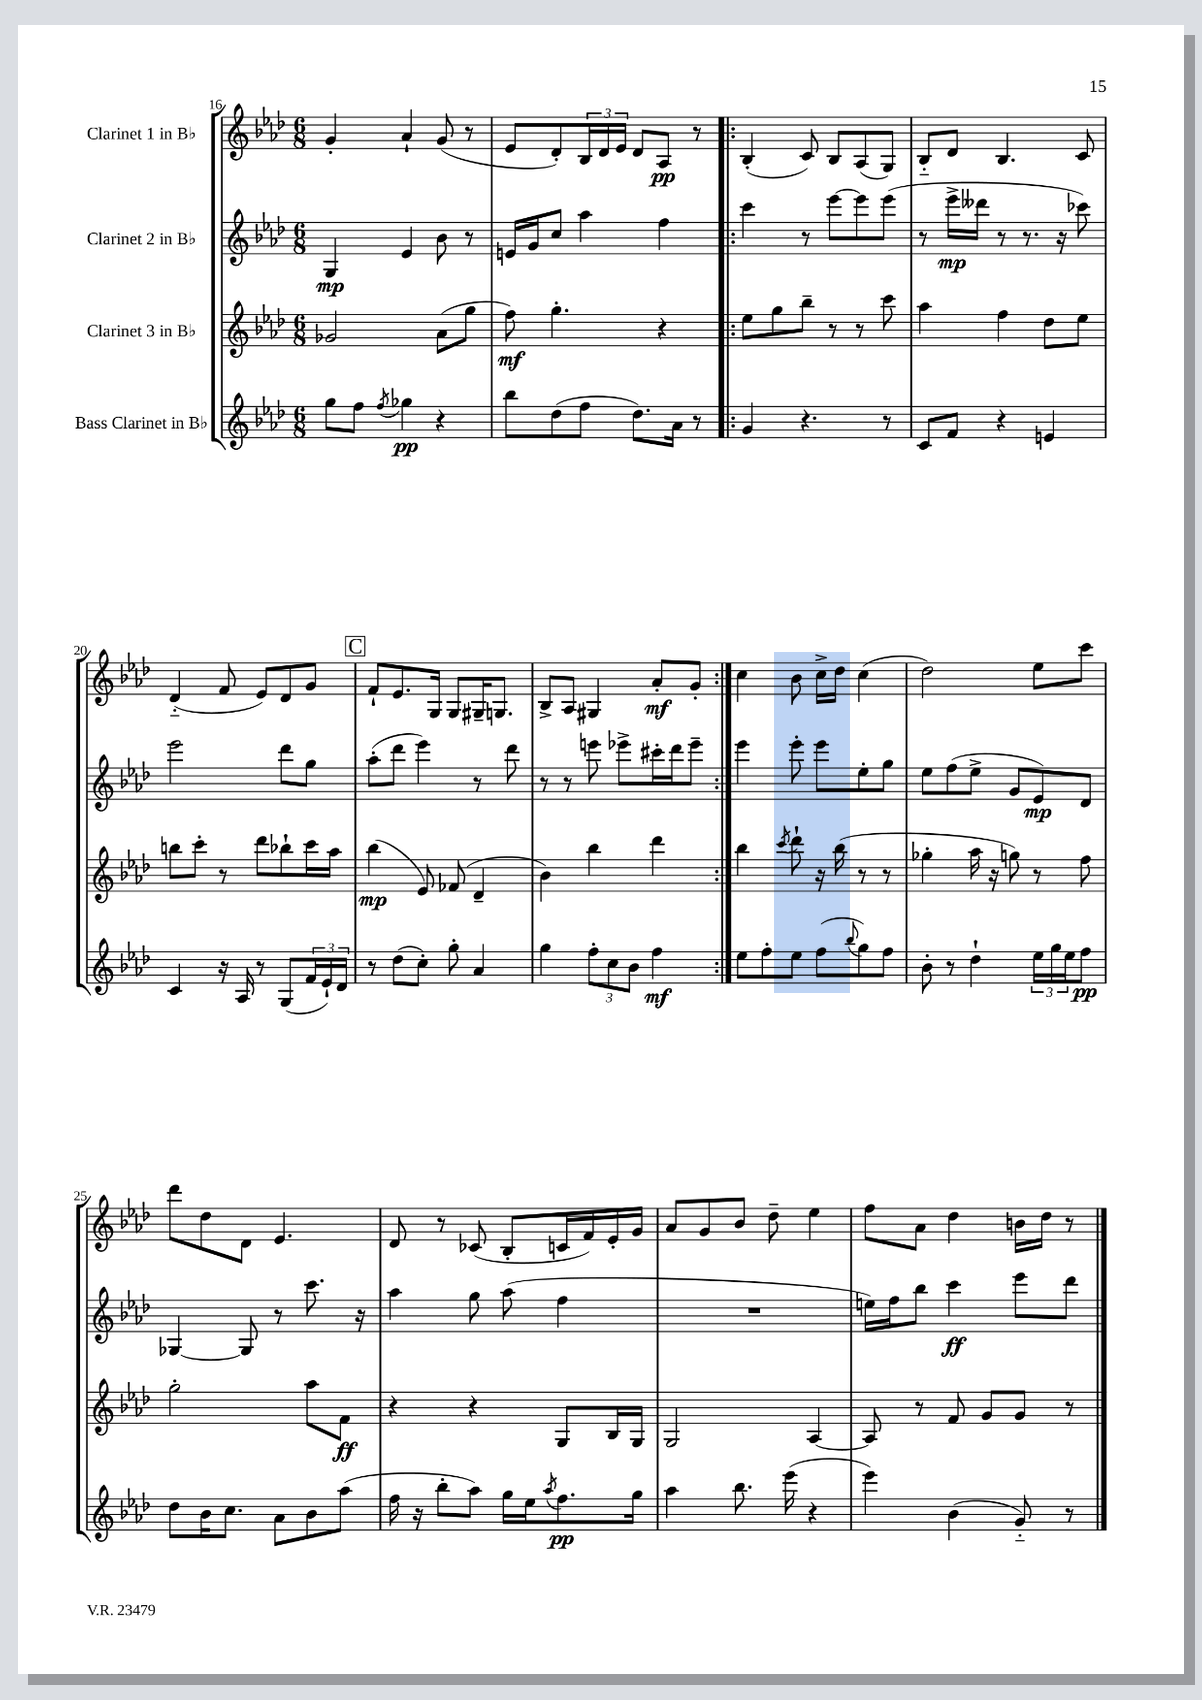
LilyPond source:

<<
\new StaffGroup <<
\new Staff = "s0" \with { instrumentName = "Clarinet 1 in Bb" } {
    \clef treble \key aes \major \numericTimeSignature \time 6/8
    g'4-. aes'4-! g'8( r8 |
    ees'8 des'8-.) \tuplet 3/2 { bes16 des'16 ees'16 } des'8 aes8\pp r8 |
    \repeat volta 2 { bes4-.( c'8) bes8 aes8( g8) |
    bes8-_ des'8 bes4. c'8 |
    des'4-_( f'8 ees'8) des'8 g'8 |
    \mark \markup { \box "C" } f'8-! ees'8. g16 g8 gis16-- g8. |
    bes8-> aes8 gis4 aes'8-.\mf g'8-. | }
    c''4 bes'8 c''16-> des''16 c''4( |
    des''2) ees''8 c'''8 |
    des'''8 des''8 des'8 ees'4. |
    des'8 r8 ces'8( bes8-. c'16 f'16) ees'16-. g'16 |
    aes'8 g'8 bes'8 des''8-- ees''4 |
    f''8 aes'8 des''4 b'16 des''16 r8 \bar "|." |
}
\new Staff = "s1" \with { instrumentName = "Clarinet 2 in Bb" } {
    \clef treble \key aes \major \numericTimeSignature \time 6/8
    g4\mp ees'4 bes'8 r8 |
    e'16 g'16 c''8 aes''4 f''4 |
    \repeat volta 2 { c'''4 r8 ees'''8~ ees'''8 ees'''8( |
    r8 ees'''16->\mp deses'''16 r8 r8. r16 ces'''8) |
    ees'''2 des'''8 g''8 |
    \mark \markup { \box "C" } aes''8-.( des'''8 ees'''4) r8 des'''8 |
    r8 r8 e'''8 ees'''8-> cis'''16-. des'''16 ees'''8-- | }
    ees'''4 ees'''8-. ees'''8 ees''8-. g''8 |
    ees''8 f''8( ees''8-> g'8 ees'8\mp) des'8 |
    ges4~ ges8 r8 c'''8. r16 |
    aes''4 g''8 aes''8( f''4 |
    R2. |
    e''16) f''16 bes''8 c'''4\ff ees'''8 des'''8 \bar "|." |
}
\new Staff = "s2" \with { instrumentName = "Clarinet 3 in Bb" } {
    \clef treble \key aes \major \numericTimeSignature \time 6/8
    ges'2 aes'8( g''8 |
    f''8\mf) g''4.-. r4 |
    \repeat volta 2 { ees''8 g''8 bes''8-- r8 r8 c'''8 |
    aes''4 f''4 des''8 ees''8 |
    b''8 c'''8-. r8 des'''8 bes''8-! c'''16 aes''16 |
    \mark \markup { \box "C" } bes''4\mp( ees'8) fes'8( des'4-- |
    bes'4) bes''4 des'''4 | }
    bes''4 \acciaccatura { c'''8 } des'''8-! r16 bes''16( r8 r8 |
    ges''4-. aes''16 r16 g''8) r8 f''8 |
    g''2-. aes''8 f'8\ff |
    r4 r4 g8 bes16 g16 |
    g2 aes4~ |
    aes8 r8 f'8 g'8 g'8 r8 \bar "|." |
}
\new Staff = "s3" \with { instrumentName = "Bass Clarinet in Bb" } {
    \clef treble \key aes \major \numericTimeSignature \time 6/8
    g''8 f''8 \acciaccatura { f''8 } ges''4\pp r4 |
    bes''8 des''8( f''8 des''8.) aes'16 r8 |
    \repeat volta 2 { g'4 r4. r8 |
    c'8 f'8 r4 e'4 |
    c'4 r16 aes16 r8 g8( \tuplet 3/2 { f'16 ees'16-!) des'16 } |
    \mark \markup { \box "C" } r8 des''8( c''8-.) g''8-. aes'4 |
    g''4 \tuplet 3/2 { f''8-. c''8 bes'8 } f''4\mf | }
    ees''8 f''8-. ees''8 f''8( \appoggiatura { bes''8 } g''8) f''8 |
    bes'8-. r8 des''4-! \tuplet 3/2 { ees''16 g''16 ees''16 } f''8\pp |
    des''8 bes'16 c''8. aes'8 bes'8 aes''8( |
    f''16 r16 bes''8-. aes''8) g''16 ees''16 \acciaccatura { aes''8 } f''8.\pp g''16 |
    aes''4 bes''8. ees'''16( r4 |
    ees'''4) bes'4( g'8-_) r8 \bar "|." |
}
>>
>>
\layout { \context { \Score currentBarNumber = #16 } }
